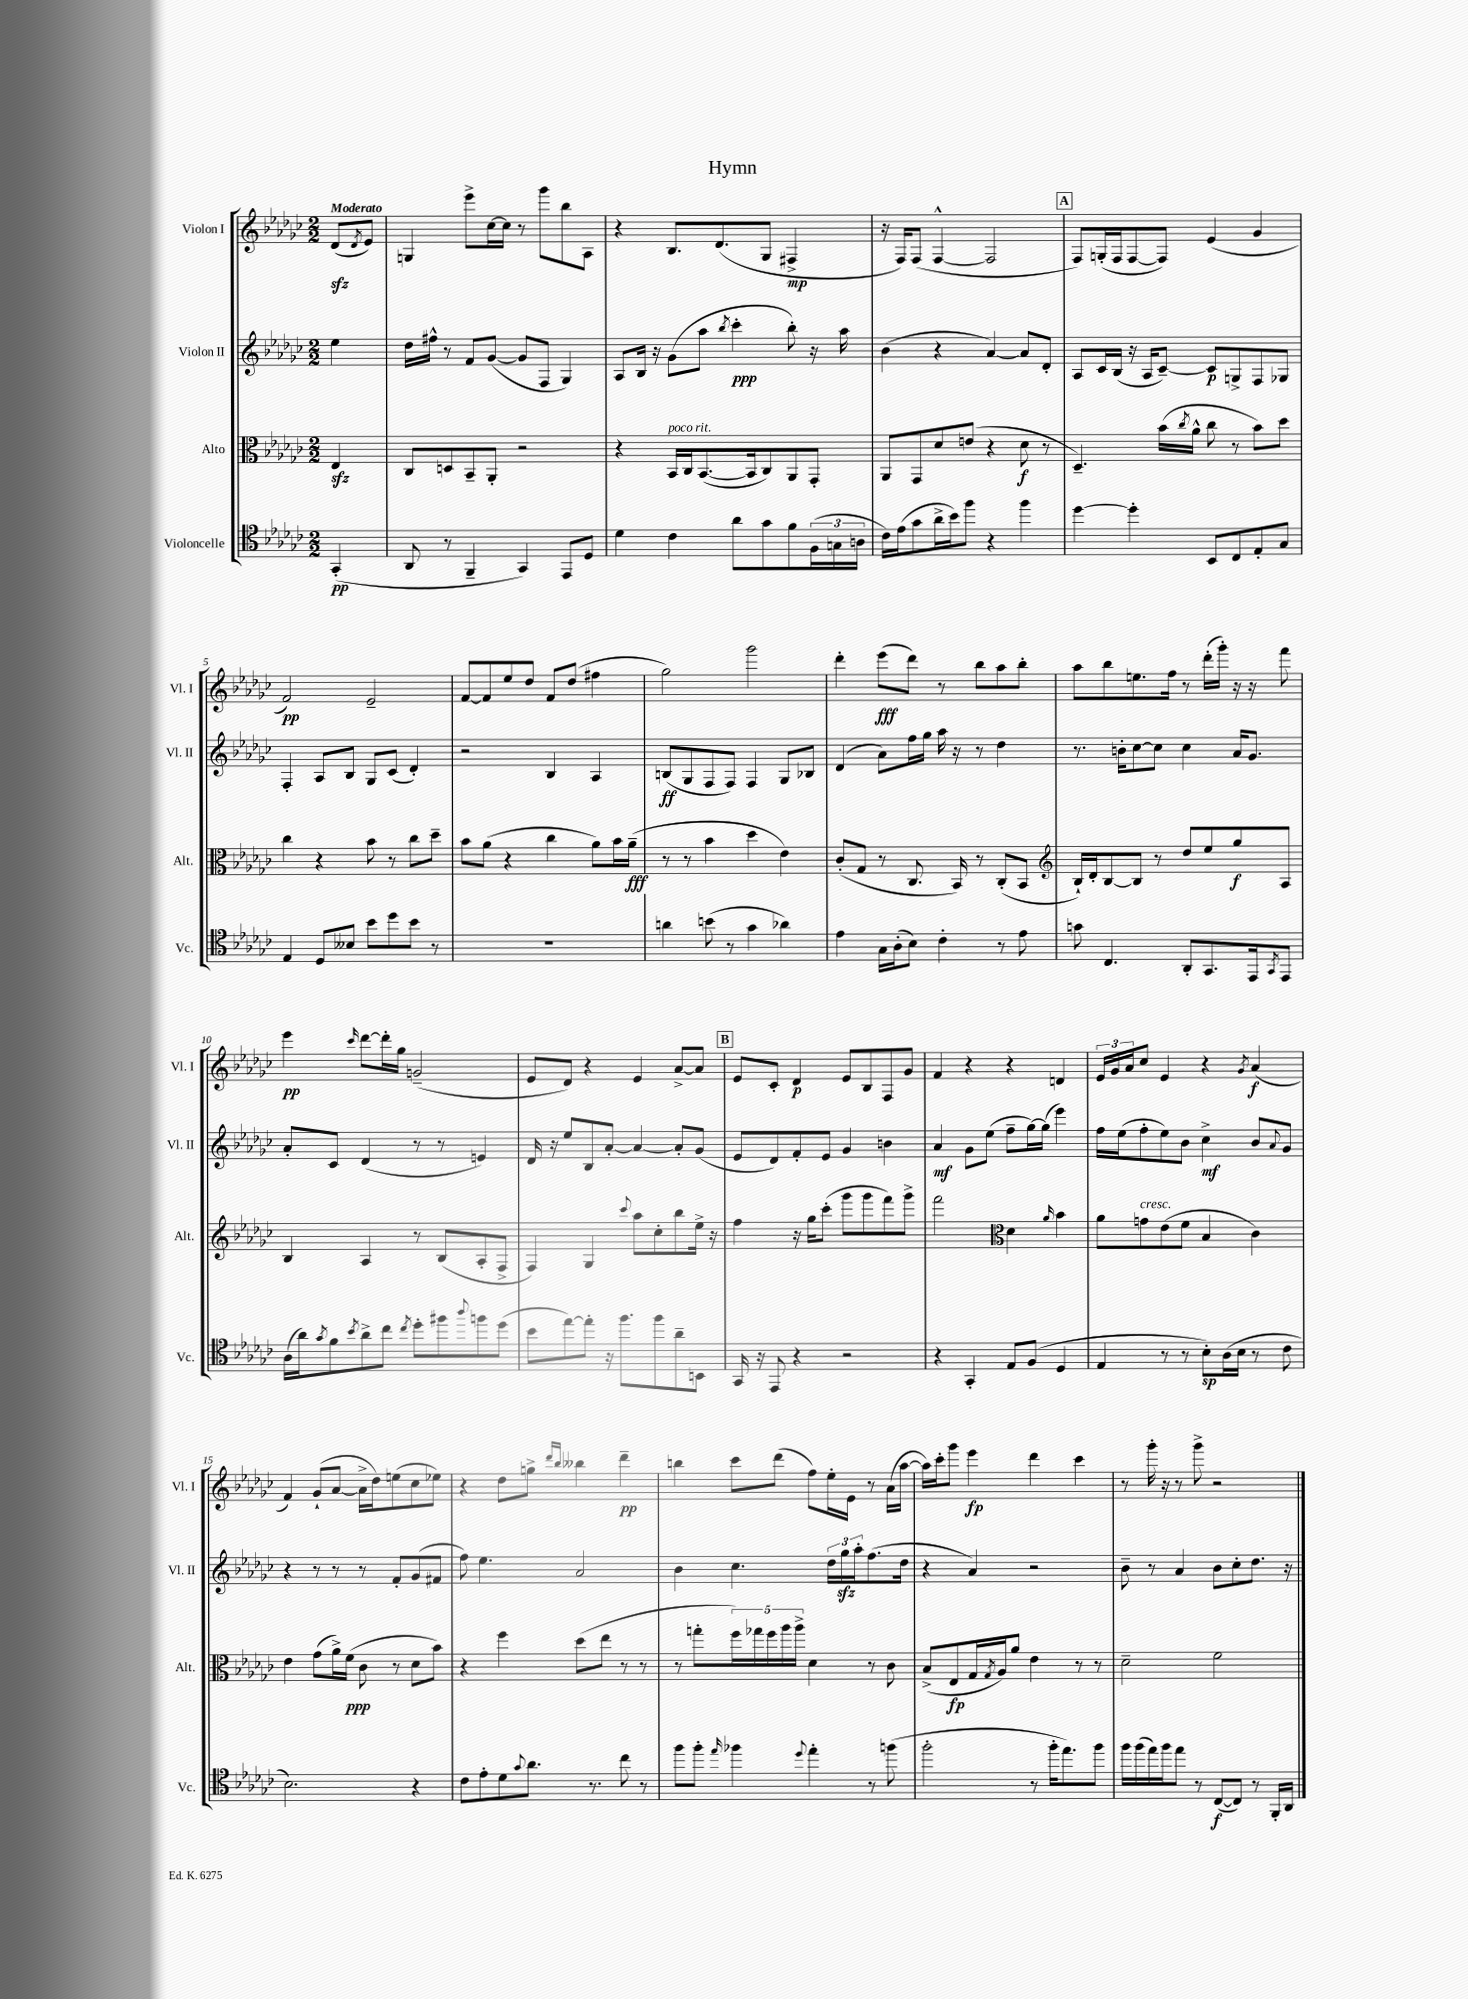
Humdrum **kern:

**kern	**dynam	**kern	**dynam	**kern	**dynam	**kern	**dynam
*part4	*part4	*part3	*part3	*part2	*part2	*part1	*part1
*staff4	*staff4	*staff3	*staff3	*staff2	*staff2	*staff1	*staff1
*I"Violoncelle	*	*I"Alto	*	*I"Violon II	*	*I"Violon I	*
*I'Vc.	*	*I'Alt.	*	*I'Vl. II	*	*I'Vl. I	*
*clefC4	*	*clefC3	*	*clefG2	*	*clefG2	*
*k[b-e-a-d-g-c-]	*	*k[b-e-a-d-g-c-]	*	*k[b-e-a-d-g-c-]	*	*k[b-e-a-d-g-c-]	*
*M2/2	*	*M2/2	*	*M2/2	*	*M2/2	*
=	=	=	=	=	=	=	=
!	!	!	!	!	!	!LO:TX:a:B:t=Moderato	!
(4GG-'/	pp	4E-zz/	.	4ee-\	.	(8d-zz/L	.
.	.	.	.	.	.	8qd-/	.
.	.	.	.	.	.	8e-/J)	.
=1	=1	=1	=1	=1	=1	=1	=1
8AA-/	.	8C-/L	.	16dd-\LL	.	4Gn/	.
.	.	.	.	16ff#X^^\JJ	.	.	.
8r	.	8Dn/	.	8r	.	.	.
4FF~/	.	8BB-~/	.	8f/L	.	8eee-^\L	.
.	.	8AA-'/J	.	([8g-/J	.	[16cc-\L	.
.	.	.	.	.	.	16cc-\JJ]	.
4GG-/)	.	2r	.	8g-/L]	.	8r	.
.	.	.	.	8F/J	.	8ggg-\L	.
8EE-/L	.	.	.	4G-/)	.	8bb-\	.
8D-/J	.	.	.	.	.	8A-\J	.
=2	=2	=2	=2	=2	=2	=2	=2
4d-\	.	4r	.	8A-/L	.	4r	.
.	.	.	.	16B-/Jk	.	.	.
.	.	.	.	16r	.	.	.
!	!	!LO:TX:a:i:t=poco rit.	!	!	!	!	!
4c-\	.	16BB-/LL	.	(8g-\L	.	8.B-/L	.
.	.	16C-/J	.	.	.	.	.
.	.	([8.BB-/	.	8aa-\J	.	.	.
.	.	.	.	.	.	(8.d-/	.
.	.	.	.	8qbb-/	.	.	.
8a-\L	.	.	.	4ccc-'\	ppp	.	.
.	.	16BB-/k]	.	.	.	.	.
8g-\	.	8C-/)	.	.	.	8G-/J	.
8f\	.	8AA-/	.	8bb-'\)	.	4F#X^/	mp
(24F\L	.	8GG-'/J	.	16r	.	.	.
24Gn\	.	.	.	.	.	.	.
.	.	.	.	16aa-\	.	.	.
24An\JJ	.	.	.	.	.	.	.
=3	=3	=3	=3	=3	=3	=3	=3
16c-\LL)	.	8AA-/L	.	(4b-\	.	16r	.
(16e-\J	.	.	.	.	.	16F/KL)	.
8g-\	.	8GG-/	.	.	.	(8F/J	.
16a-^\L	.	8d-/	.	4r	.	[4F^^/	.
16b-\J)	.	.	.	.	.	.	.
8ff\J	.	(8en/J	.	.	.	.	.
4r	.	4r	.	[4a-/)	.	2F/]	.
4ff\	.	8d-\	f	8a-/L]	.	.	.
.	.	8r	.	8d-'/J	.	.	.
!!LO:REH:place=s1:t=A
=4	=4	=4	=4	=4	=4	=4	=4
[4dd-\	.	4.D-~/)	.	8A-/L	.	8F/L)	.
.	.	.	.	16c-/L	.	(16Gn'/L	.
.	.	.	.	(16B-/JJ	.	16F/J	.
4dd-'\]	.	.	.	16r	.	[8F/	.
.	.	.	.	16A-/KL	.	.	.
.	.	(16b-\LL	.	[8c-~/J)	.	8F/J])	.
.	.	8qcc-/	.	.	.	.	.
.	.	16a-^^\JJ	.	.	.	.	.
8BB-/L	.	8cc-\	.	8c-/L]	p	(4e-/	.
8C-/	.	8r	.	8Gn^/	.	.	.
8E-'/	.	8b-\L)	.	8F/	.	4g-/	.
8G-/J	.	8dd-\J	.	8G-X/J	.	.	.
!!LO:LB:g=z
=5	=5	=5	=5	=5	=5	=5	=5
4E-/	.	4cc-\	.	4F'/	.	2f/)	pp
8D-/L	.	4r	.	8A-/L	.	.	.
8B--X/J	.	.	.	8B-/J	.	.	.
8b-\L	.	8b-\	.	8G-/L	.	2e-~/	.
8dd-\	.	8r	.	(8c-/J	.	.	.
8b-\J	.	8cc-\L	.	4d-'/)	.	.	.
8r	.	8dd-~\J	.	.	.	.	.
=6	=6	=6	=6	=6	=6	=6	=6
1r	.	8b-\L	.	2r	.	[8f/L	.
.	.	(8a-\J	.	.	.	8f/]	.
.	.	4r	.	.	.	8ee-/	.
.	.	.	.	.	.	8dd-/J	.
.	.	4cc-\	.	4B-/	.	8f/L	.
.	.	.	.	.	.	(8dd-/J	.
.	.	8a-\L)	.	4A-/	.	4ff#X\	.
.	.	16b-\L	.	.	.	.	.
.	.	(16a-~\JJ	fff	.	.	.	.
=7	=7	=7	=7	=7	=7	=7	=7
4an\	.	8r	.	(8Bn/L	ff	2gg-\)	.
.	.	8r	.	8G-/	.	.	.
(8bn\	.	4b-\	.	8F/	.	.	.
8r	.	.	.	8F/J)	.	.	.
4g-\	.	4dd-\	.	4F/	.	2ggg-\	.
4a-X\)	.	4e-\)	.	8G-/L	.	.	.
.	.	.	.	8B-X/J	.	.	.
=8	=8	=8	=8	=8	=8	=8	=8
4e-\	.	(8c-'/L	.	(4d-/	.	4ddd-'\	.
.	.	8G-/J	.	.	.	.	.
16G-\LL	.	8r	.	8a-\L)	.	(8eee-\L	fff
(16A-'\J	.	.	.	.	.	.	.
8B-\J)	.	8.C-/	.	16ff\L	.	8ddd-\J)	.
.	.	.	.	16gg-\JJ	.	.	.
4c-'\	.	.	.	16aa-\	.	8r	.
.	.	16BB-/)	.	16r	.	.	.
.	.	8r	.	8r	.	8bb-\L	.
8r	.	(8C-'/L	.	4dd-\	.	8aa-\	.
8e-\	.	8BB-/J	.	.	.	8bb-'\J	.
=9	=9	=9	=9	=9	=9	=9	=9
*	*	*clefG2	*	*	*	*	*
8gn\	.	16B-`/LL)	.	8.r	.	8aa-\L	.
.	.	16d-'/J	.	.	.	.	.
4.C-/	.	[8B-/	.	.	.	8bb-\	.
.	.	.	.	16bn'\KL	.	.	.
.	.	8B-/J]	.	[8cc-\	.	8.een\	.
.	.	8r	.	8cc-\J]	.	.	.
.	.	.	.	.	.	16ff\Jk	.
8AA-'/L	.	8dd-/L	.	4cc-\	.	8r	.
8.GG-/	.	8ee-/	.	.	.	(16ddd-'\LL	.
.	.	.	.	.	.	16ggg-'\JJ)	.
.	.	8gg-/	f	16a-/KL	.	16r	.
16EE-/k	.	.	.	8.g-/J	.	16r	.
8qGG-/	.	.	.	.	.	.	.
8EE-/J	.	8A-/J	.	.	.	8fff\	.
!!LO:LB:g=z
=10	=10	=10	=10	=10	=10	=10	=10
(16A-\LL	.	4B-/	.	8a-'/L	.	4eee-\	pp
16a-\J)	.	.	.	.	.	.	.
8qg-/	.	.	.	.	.	.	.
8f\	.	.	.	8c-/J	.	.	.
8qb-/	.	.	.	.	.	16qqccc-/	.
8a-^\	.	4A-/	.	(4d-/	.	[8ddd-\L	.
8cc-\J	.	.	.	.	.	16ddd-'\L]	.
.	.	.	.	.	.	16gg-\JJ	.
8qcc-/	.	.	.	.	.	.	.
8dd-'\L	.	8r	.	8r	.	(2gn~/	.
8ff#X\	.	(8B-/L	.	8r	.	.	.
8qqaa-/	.	.	.	.	.	.	.
8ffn\	.	8A-'/	.	4en/)	.	.	.
(8dd-\J	.	8F^/J	.	.	.	.	.
=11	=11	=11	=11	=11	=11	=11	=11
8b-\L	.	4F/)	.	16d-/	.	8e-/L	.
.	.	.	.	16r	.	.	.
[8ee-\)	.	.	.	8ee-/L	.	8d-/J)	.
8ee-'\J]	.	4G-/	.	8B-/	.	4r	.
16r	.	.	.	[8a-'/J	.	.	.
8.ff\L	.	.	.	.	.	.	.
.	.	8qqccc-/	.	.	.	.	.
.	.	8aa-\L	.	4a-/_	.	4e-/	.
8ff\	.	8cc-'\	.	.	.	.	.
8a-~\	.	8bb-\	.	8a-'/L]	.	[8a-^/L	.
8BBn\J	.	16ee-^\Jk	.	(8g-/J	.	8a-/J]	.
.	.	16r	.	.	.	.	.
!!LO:REH:place=s1:t=B
=12	=12	=12	=12	=12	=12	=12	=12
16GG-/	.	4ff\	.	8e-/L	.	8e-/L	.
16r	.	.	.	.	.	.	.
8EE-/	.	.	.	8d-/)	.	8c-'/J	.
4r	.	16r	.	8f'/	.	4d-/	p
.	.	16gg-\KL	.	.	.	.	.
.	.	(8ccc-'\J	.	8e-/J	.	.	.
2r	.	8ggg-\L	.	4g-/	.	8e-/L	.
.	.	8ggg-\	.	.	.	8B-/	.
.	.	8fff\)	.	4bn\	.	8F/	.
.	.	8ggg-^\J	.	.	.	8g-/J	.
=13	=13	=13	=13	=13	=13	=13	=13
4r	.	2fff\	.	4a-/	mf	4f/	.
4GG-'/	.	.	.	8g-\L	.	4r	.
.	.	.	.	(8ee-\J	.	.	.
*	*	*clefC3	*	*	*	*	*
8E-/L	.	4d-\	.	8ff~\L	.	4r	.
(8F/J	.	.	.	[16gg-\L)	.	.	.
.	.	.	.	(16gg-\JJ]	.	.	.
.	.	16qqa-/	.	.	.	.	.
4D-/	.	4b-\	.	4eee-\)	.	4dn/	.
=14	=14	=14	=14	=14	=14	=14	=14
4E-/	.	8a-\L	.	16ff\LL	.	24e-/LL	.
.	.	.	.	.	.	24g-/	.
.	.	.	.	(16ee-\J	.	.	.
.	.	.	.	.	.	24a-/J	.
!	!	!LO:TX:a:i:t=cresc.	!	!	!	!	!
.	.	8gn\	.	8ff'\	.	8cc-/J	.
8r	.	(8e-\	.	8ee-\)	.	4e-/	.
8r	.	8f\J	.	8b-\J	.	.	.
8B-'\L)	sp	4B-/	.	4cc-^\	mf	4r	.
(16A-\L	.	.	.	.	.	.	.
16B-\JJ	.	.	.	.	.	.	.
.	.	.	.	.	.	8qg-/	.
8r	.	4c-\)	.	8b-/L	.	(4a-/	f
.	.	.	.	8qqa-/	.	.	.
8c-\	.	.	.	8g-/J	.	.	.
!!LO:LB:g=z
=15	=15	=15	=15	=15	=15	=15	=15
2.B-\)	.	4e-\	.	4r	.	4f/)	.
.	.	(8g-\L	.	8r	.	(8g-`/L	.
.	.	16a-^\L)	.	8r	.	[8a-/J	.
.	.	(16f\JJ	ppp	.	.	.	.
.	.	8c-\	.	8r	.	16a-^\LL]	.
.	.	.	.	.	.	16dd-\J)	.
.	.	8r	.	8f'/L	.	(8een\	.
4r	.	8d-\L	.	(8g-/	.	8cc-\	.
.	.	8b-\J)	.	8f#X/J	.	8ee-X\J)	.
=16	=16	=16	=16	=16	=16	=16	=16
8c-\L	.	4r	.	8ff\)	.	4r	.
8e-'\	.	.	.	4.ee-\	.	.	.
8d-\	.	4ff\	.	.	.	8dd-\L	.
8qqg-/	.	.	.	.	.	.	.
8.a-\J	.	.	.	.	.	8ggn^\J	.
.	.	.	.	.	.	16qqddd-/LL	.
.	.	.	.	.	.	16qqbb-/JJ	.
.	.	(8dd-\L	.	2a-/	.	4bb--X\	.
8.r	.	.	.	.	.	.	.
.	.	8ee-\J	.	.	.	.	.
8cc-\	.	8r	.	.	.	4ddd-~\	pp
8r	.	8r	.	.	.	.	.
=17	=17	=17	=17	=17	=17	=17	=17
8ff\L	.	8r	.	4b-\	.	4bbn\	.
8ff'\J	.	8ggn'\L	.	.	.	.	.
16qqee-/	.	.	.	.	.	.	.
4ff-X\	.	20ff\L)	.	4.cc-\	.	8ccc-\L	.
.	.	20gg-X\	.	.	.	.	.
.	.	20ff\	.	.	.	.	.
.	.	.	.	.	.	(8ddd-\J	.
.	.	20aa-\	.	.	.	.	.
.	.	20aa-^\JJ	.	.	.	.	.
8qqdd-/	.	.	.	.	.	.	.
4ee-'\	.	4d-\	.	.	.	8ff\L)	.
.	.	.	.	24dd-\LL	.	16ee-'\L	.
.	.	.	.	24gg-zz\	.	.	.
.	.	.	.	.	.	16e-\JJ	.
.	.	.	.	24aa-'\J	.	.	.
8r	.	8r	.	(8.ff\	.	8r	.
(8ffn\	.	8c-\	.	.	.	(16a-\LL	.
.	.	.	.	16dd-\Jk	.	[16aa-\JJ	.
=18	=18	=18	=18	=18	=18	=18	=18
2ff'\	.	(8B-^/L	.	4r	.	16aa-\LL])	.
.	.	.	.	.	.	16ccc-'\J	.
.	.	8E-/	fp	.	.	8ggg-\J	.
.	.	16G-/L	.	4a-/)	.	4eee-\	fp
.	.	8qG-/	.	.	.	.	.
.	.	16A-/J)	.	.	.	.	.
.	.	8a-/J	.	.	.	.	.
8r	.	4e-\	.	2r	.	4ddd-\	.
16ff'\KL	.	.	.	.	.	.	.
8.ee-\)	.	.	.	.	.	.	.
.	.	8r	.	.	.	4ccc-\	.
8ff\J	.	8r	.	.	.	.	.
=19	=19	=19	=19	=19	=19	=19	=19
16ff\LL	.	2d-~\	.	8b-~\	.	8r	.
(16ff\	.	.	.	.	.	.	.
16ee-\)	.	.	.	8r	.	16ggg-'\	.
16ff\J	.	.	.	.	.	16r	.
8ee-\J	.	.	.	4a-/	.	8r	.
8r	.	.	.	.	.	8ggg-^\	.
([8C-/L	f	2f\	.	8b-\L	.	2r	.
8C-/J])	.	.	.	8cc-'\	.	.	.
8r	.	.	.	8.dd-\J	.	.	.
16FF'/LL	.	.	.	.	.	.	.
16AA-/JJ	.	.	.	16r	.	.	.
==	==	==	==	==	==	==	==
*-	*-	*-	*-	*-	*-	*-	*-
